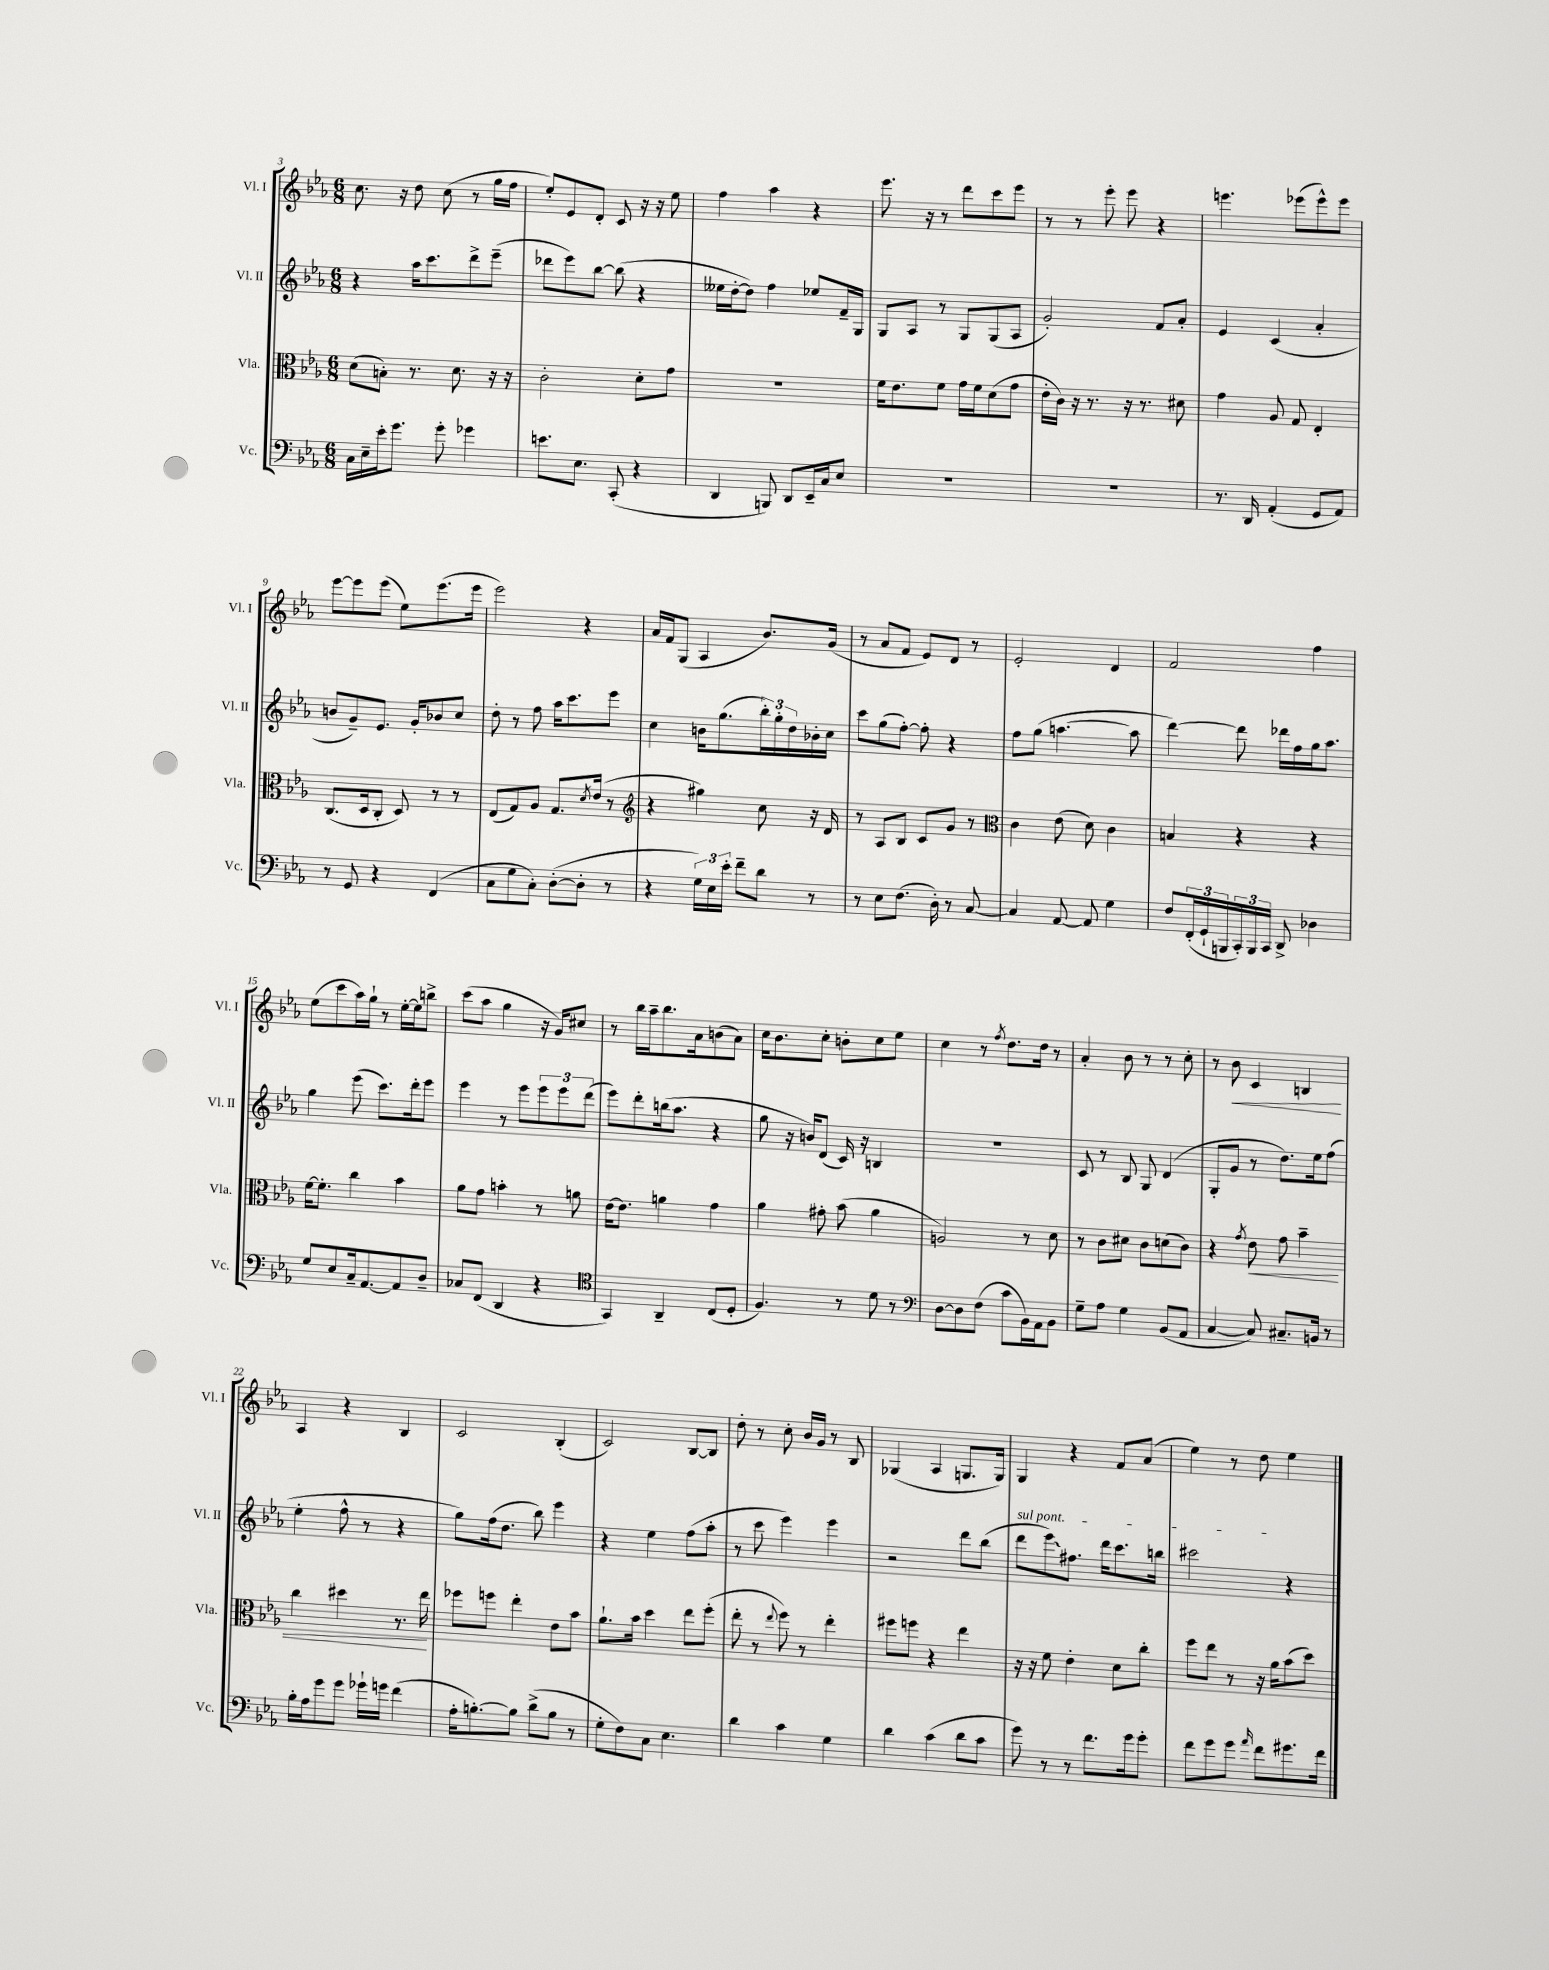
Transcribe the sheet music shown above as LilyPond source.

<<
\new StaffGroup <<
\new Staff = "s0" \with { instrumentName = "Vl. I" shortInstrumentName = "Vl. I" } {
    \clef treble \key ees \major \numericTimeSignature \time 6/8
    c''8. r16 d''8 c''8( r8 g''16 f''16 |
    ees''8-.) ees'8 d'8-. c'8 r16 r16 ees''8 |
    f''4 aes''4 r4 |
    ees'''8. r16 r8 d'''8 c'''8 ees'''8 |
    r8 r8 ees'''8-. ees'''8 r4 |
    e'''4. ees'''8( ees'''8-^) ees'''8 |
    ees'''8~ ees'''8 ees'''8( ees''8) ees'''8.( ees'''16 |
    ees'''2) r4 |
    aes'16 f'16 g8( aes4 bes'8.) g'16( |
    r8 aes'8 f'8 ees'8) d'8 r8 |
    ees'2-. d'4 |
    f'2 f''4 |
    ees''8( c'''8 aes''16) g''16-! r8 ees''16~-. ees''16 b''8-> |
    c'''8( aes''8 g''4 r16 g'16) cis''8 |
    r8 bes''16 aes''16-- bes''8. aes'16 b'8( aes'8) |
    c''16 bes'8. c''8-. b'8-. c''8 ees''8 |
    c''4 r8 \acciaccatura { f''8 } d''8. d''16 r8 |
    aes'4-. bes'8 r8 r8 c''8-. |
    r8 bes'8\< c'4 b4\! |
    aes4 r4 bes4 |
    c'2 bes4-.( |
    c'2) bes8~ bes8 |
    d''8-. r8 c''8-. bes'16 g'16 r8 bes8 |
    ges4( aes4 g8. g16) |
    g4 r4 f'8 aes'8( |
    ees''4) r8 d''8 ees''4 \bar "|." |
}
\new Staff = "s1" \with { instrumentName = "Vl. II" shortInstrumentName = "Vl. II" } {
    \clef treble \key ees \major \numericTimeSignature \time 6/8
    r4 aes''16 c'''8. d'''8-> ees'''8--( |
    des'''8 ees'''8) bes''8~ bes''8( r4 |
    eeses''16 d''16~-. d''8) f''4 ees''8 f'16-- g16 |
    g8 aes8 r8 g8 g8( aes8 |
    g'2-.) f'8 aes'8-. |
    ees'4 c'4( aes'4-. |
    b'8 g'8--) ees'8. g'16-. bes'8 c''8 |
    d''8-. r8 f''8 aes''16 c'''8. ees'''8 |
    c''4 b'16 g''8.( \tuplet 3/2 { bes''16-.) g''16-. d''16 } bes'16-. c''16 |
    c'''8 g''8( f''8~-.) f''8-. r4 |
    f''8 g''8( a''4.~ a''8 |
    d'''4~) d'''8 des'''16 f''16 g''16 aes''8. |
    g''4 ees'''8( c'''8.) d'''16-. ees'''8 |
    ees'''4 r8 ees'''8 \tuplet 3/2 { ees'''8 ees'''8 d'''8( } |
    ees'''8) d'''8-. b''16( aes''8. r4 |
    g''8 r16 b'16) d'8( c'16) r16 b4 |
    R2. |
    c'8 r8 bes8 g8 d'4( |
    g8-. g'8 r8 d''8.) ees''16 f''8( |
    ees''4-. f''8-^ r8 r4 |
    g''8) f''16( d''8. bes''8) ees'''4 |
    r4 ees''4 f''8( aes''8-. |
    r8 c'''8 ees'''4) ees'''4 |
    r2 d'''8 bes''8( |
    \once \override TextSpanner.bound-details.left.text = \markup { \italic "sul pont." } d'''8\startTextSpan \once \override Glissando.style = #'zigzag ees'''8\glissando) fis''8. d'''16 c'''8. b''16 |
    cis'''2\stopTextSpan r4 \bar "|." |
}
\new Staff = "s2" \with { instrumentName = "Vla." shortInstrumentName = "Vla." } {
    \clef alto \key ees \major \numericTimeSignature \time 6/8
    d'8( b8-.) r8. d'8. r16 r16 |
    c'2-. d'8-. g'8 |
    R2. |
    f'16 ees'8. f'8 g'16 f'16 d'8( g'8 |
    ees'16-. c'16) r16 r8. r16 r8. dis'8 |
    g'4 aes8 g8 ees4-. |
    c8.( d16 c8-. d8) r8 r8 |
    ees8( g8) aes8 g8. \acciaccatura { d'8 } ees'16( r8 |
    \clef treble r4 gis''4) c''8 r16 d'16 |
    r8 aes8 bes8 c'8 g'8 r8 |
    \clef alto c'4 ees'8( d'8) c'4 |
    b4 r4 r4 |
    f'16~ f'8.-. c''4 bes'4 |
    aes'8 g'8 b'4-. r8 a'8 |
    ees'16~ ees'8. a'4 g'4 |
    aes'4 gis'8-. bes'8( aes'4 |
    a2) r8 d'8 |
    r8 c'8 dis'8 c'8 d'8( c'8) |
    r4 \acciaccatura { g'8 } ees'8\< g'8 bes'4-- |
    c''4 dis''4 r8. ees''16\! |
    fes''8 f''8 ees''4-. ees'8 bes'8 |
    aes'8.-! bes'16 d''4 ees''8 f''8-.( |
    ees''8-. r8 \appoggiatura { ees''8 } f''8) r8 ees''4-. |
    fis''8 f''8 r4 ees''4 |
    r16 r16 f'8 ees'4-. d'8 c''8-. |
    f''8 ees''8 r8 r16 aes'16 bes'8( d''8) \bar "|." |
}
\new Staff = "s3" \with { instrumentName = "Vc." shortInstrumentName = "Vc." } {
    \clef bass \key ees \major \numericTimeSignature \time 6/8
    c16 ees16-- ees'16-. g'8. g'8-. ges'4 |
    e'8. ees8. c,8-.( r4 |
    d,4 b,,8) d,8 ees,16-- c16 ees8 |
    R2. |
    R2. |
    r8. d,16 aes,4-.( g,8 aes,8) |
    r8 g,8 r4 f,4( |
    c8 g8 c8-.) d8~-.( d8-. r8 |
    r4 \tuplet 3/2 { g16) ees16 ees'16-. } f'8-- d'8 r8 |
    r8 ees8 f8.( d16-.) r8 c8~ |
    c4 aes,8~ aes,8 g4 |
    f8 \tuplet 3/2 { f,16-.( g,16-! b,,16 } \tuplet 3/2 { c,16-.) b,,16 c,16 } d,8-> des4 |
    g8 ees8 c16-- aes,8.~ aes,8 d8-- |
    ces8 f,8( d,4 r4 |
    \clef tenor g,4) aes,4-- c8( d8-. |
    f4.) r8 d'8 r8 |
    \clef bass d8~ d8 f8( c'8 bes,16) aes,16 bes,8 |
    g8-- aes8 g4 bes,8( aes,8 |
    c4~ c8) cis8.-- b,16 r8 |
    bes16-. aes16 g'8 g'8 ges'16-! g'16 f'4( |
    aes16-. b8.~-.) b8 d'8->( b8 r8 |
    g8-. f8) c8 ees4. |
    d'4 c'4 g4 |
    d'4 c'4( d'8 c'8 |
    g'8) r8 r8 f'8. g'16 g'8-. |
    f'8 g'8 g'8 \grace { aes'16 } f'8 gis'8. f'16 \bar "|." |
}
>>
>>
\layout { \context { \Score currentBarNumber = #3 } }
